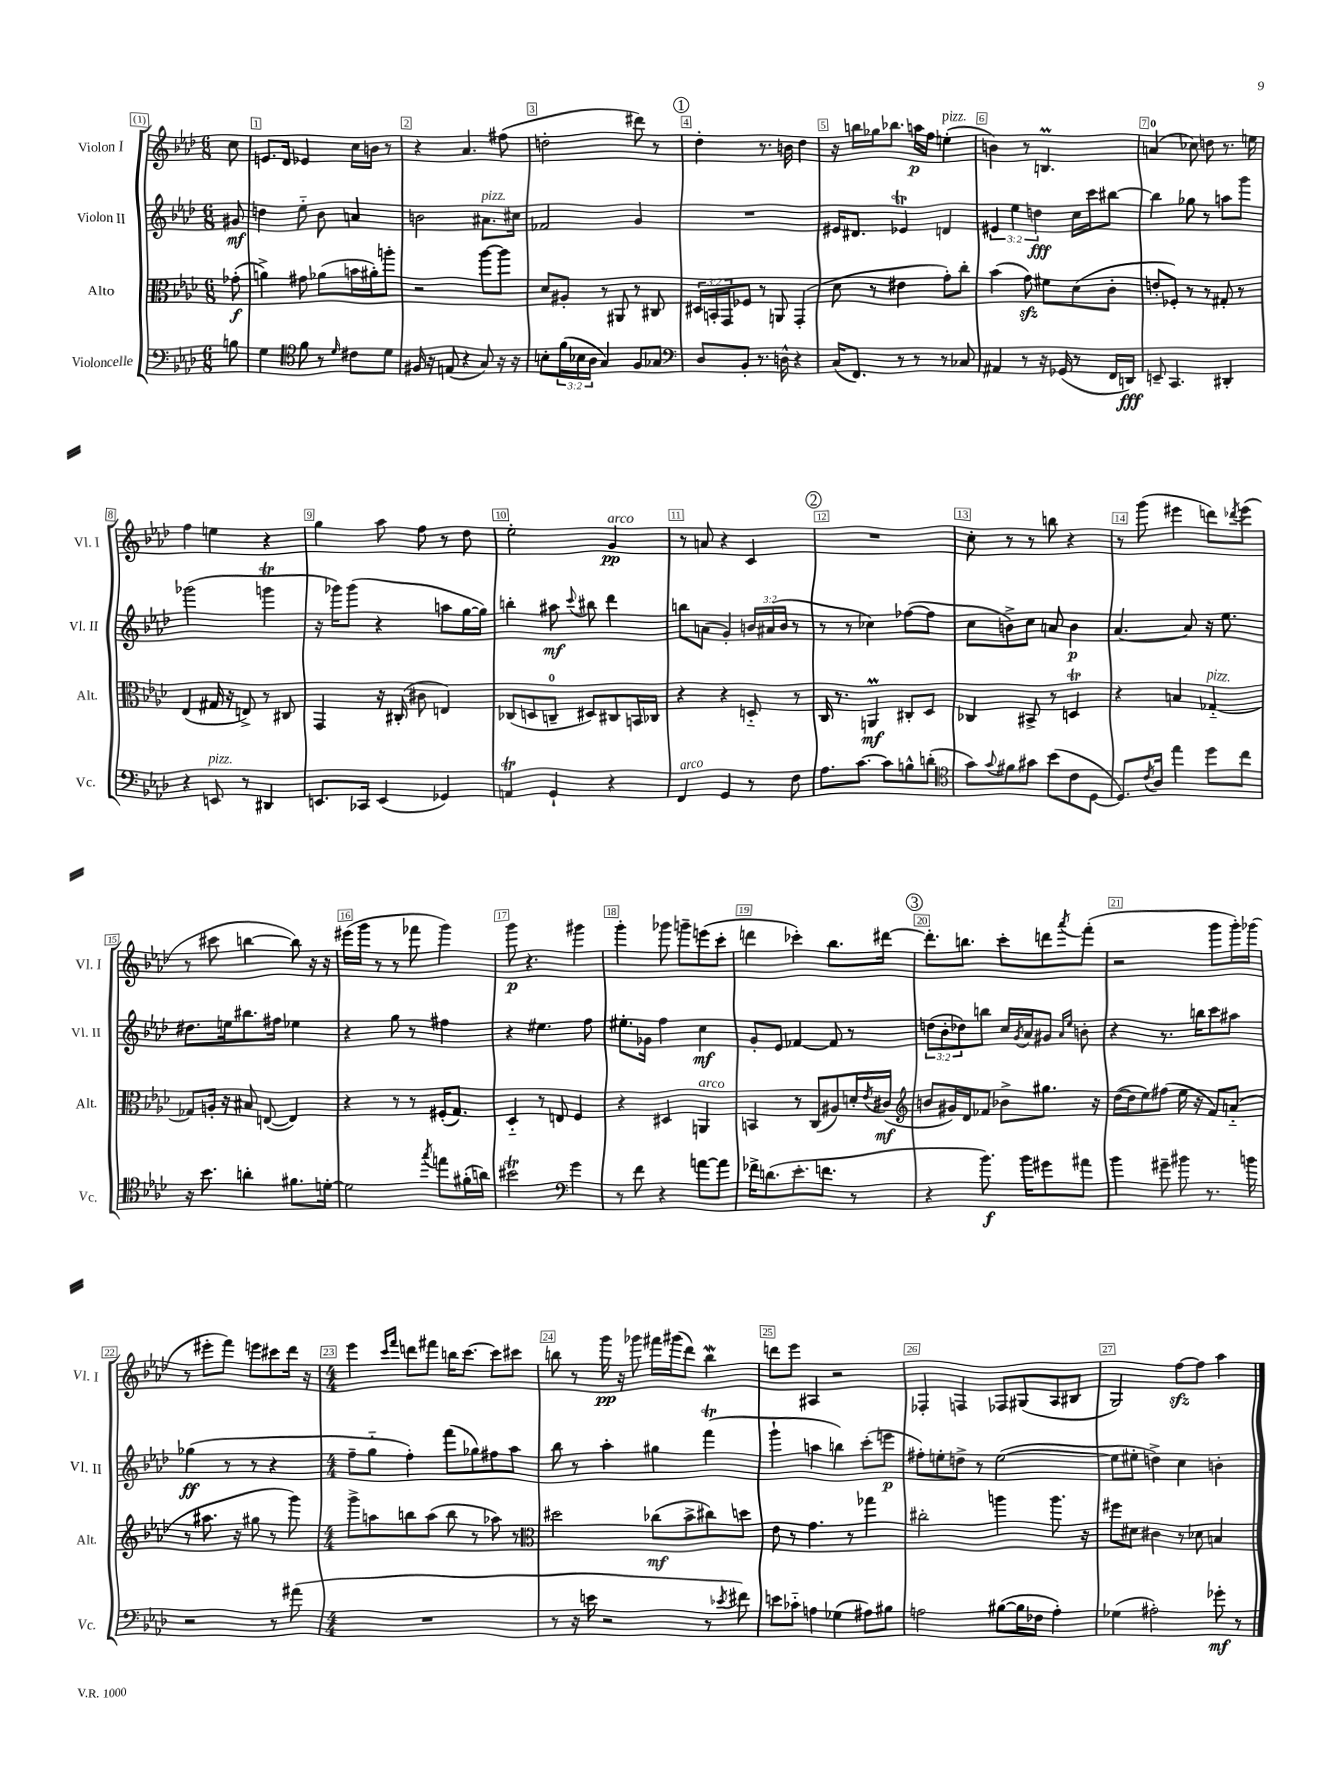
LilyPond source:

<<
\new StaffGroup <<
\new Staff = "s0" \with { instrumentName = "Violon I" shortInstrumentName = "Vl. I" } {
    \clef treble \key aes \major \numericTimeSignature \time 6/8 \partial 8
    c''8 |
    e'8. des'16 ees'4 c''16 b'16 r8 |
    r4 aes'4. fis''8( |
    d''2-. dis'''8) r8 |
    \mark \markup { \circle "1" } des''4-. r8. b'16 des''4 |
    r16 b''16 ges''16 bes''8. a''16\p f''16 e''4-.^\markup { \italic "pizz." }( |
    b'4) r8 b4.\prall |
    a'4-0( ces''8) d''8 r8. e''16 |
    f''4 e''4 r4 |
    g''4 aes''8 f''8 r8 des''8 |
    ees''2-. g'4\pp^\markup { \italic "arco" } |
    r8 a'8 r4 c'4 |
    \mark \markup { \circle "2" } R2. |
    c''8-. r8 r8 b''8 r4 |
    r8 g'''8( eis'''4 d'''8) \acciaccatura { des'''8 } eis'''8( |
    r8 cis'''8 b''4~ b''8) r16 r16 |
    eis'''16( g'''16 r8 r8 fes'''8 g'''4) |
    g'''8\p r4. gis'''4 |
    g'''4-. ges'''8 g'''8-- e'''8( c'''8-. |
    d'''4 ces'''4-.) bes''8. dis'''16~ |
    \mark \markup { \circle "3" } dis'''8.-. b''8. c'''8-. d'''8 \acciaccatura { aes'''8 } f'''8-.( |
    r2 g'''8 g'''16-.) ges'''16( |
    r8 eis'''8-. f'''8) e'''8 cis'''8 des'''16 r16 |
    \numericTimeSignature \time 4/4 ees'''4 \grace { c'''16 f'''16 } d'''8 fis'''8 b''16 c'''8.~ c'''8 cis'''8 |
    b''8 r8 g'''16\pp r16 ges'''8 fis'''16 gis'''16( des'''8) b''4\mordent |
    d'''8 ees'''8 ais4 r2 |
    fes4-. f4 fes8 gis8( aes8 bis8 |
    g2) f''8~\sfz f''8 aes''4 \bar "|." |
}
\new Staff = "s1" \with { instrumentName = "Violon II" shortInstrumentName = "Vl. II" } {
    \clef treble \key aes \major \numericTimeSignature \time 6/8 \override Staff.TupletNumber.text = #tuplet-number::calc-fraction-text \partial 8
    gis'8\mf |
    d''4 ees''8-_ bes'8 a'4 |
    b'2 ais'8.^\markup { \italic "pizz." } cis''16 |
    fes'2 g'4 |
    \mark \markup { \circle "1" } R2. |
    eis'16 dis'8. ees'4\trill d'4 |
    \tuplet 3/2 { eis'4 ees''4 d''4\fff } c''16 c'''16 bis''8~ |
    bis''4 ges''8 r8 a''8 g'''8 |
    ges'''2( g'''4\trill |
    r16 ges'''16) ges'''8( r4 a''8 g''16~ g''16) |
    b''4-. ais''8\mf \appoggiatura { c'''8 } bis''8 des'''4 |
    b''8 a'8( g'4-.) \tuplet 3/2 { b'16 ais'16( b'16 } r8 |
    \mark \markup { \circle "2" } r8 r8 ces''4) fes''8~( fes''8 |
    c''8 b'8->) c''8 a'8 b'4\p |
    aes'4.~ aes'8 r16 ees''8. |
    dis''8. e''16 bis''8. fis''16 ees''4 |
    r4 g''8 r8 fis''4 |
    r4 eis''4. f''8 |
    eis''8.-. ges'16 f''4 c''4\mf |
    g'8-. ees'8 fes'4~ fes'8 r8 |
    \mark \markup { \circle "3" } \tuplet 3/2 { d''8( bes'8-. des''8) } b''8 c''16 \acciaccatura { g'8 } aes'16 gis'8 \grace { aes'16 ees''16 } b'8-. |
    r4 r8. b''16 c'''8 ais''8 |
    ges''4\ff( r8 r8 r4 |
    \numericTimeSignature \time 4/4 f''8-- g''8-_ f''4-.) f'''8( ges''8) fis''8 aes''8 |
    bes''8 r8 aes''4-. gis''4 f'''4\trill( |
    g'''4-! a''4 b''4) c'''8-.( e'''8\p |
    fis''8-.) e''8-. d''8-> r8 e''2~( |
    e''8 eis''8-. d''4->) c''4 b'4-. \bar "|." |
}
\new Staff = "s2" \with { instrumentName = "Alto" shortInstrumentName = "Alt." } {
    \clef alto \key aes \major \numericTimeSignature \time 6/8 \override Staff.TupletNumber.text = #tuplet-number::calc-fraction-text \partial 8
    ges'8-.\f( |
    a'4->) gis'8 aes'8( b'16 ais'16-.) a''8-. |
    r2 aes''8~ aes''8 |
    des'8 ais8-. r8 ais,8 r8 cis8 |
    \mark \markup { \circle "1" } \tuplet 3/2 { dis16 b,16-. g,16 } fes8 r8 a,8 g,4-.( |
    des'8 r8 eis'4 g'8-.) c''8-. |
    bes'4( g'8\sfz) fis'8 des'8( c'8-. |
    e'8-. fes8-.) r8 r8 gis8-. r8 |
    ees4( gis16 r16 e8->) r8 cis8 |
    g,4 r16 cis16-.( cis'8 e4) |
    ces8( d8 c8-0-- dis8) cis8 b,16 ces16 |
    r4 r4 d8-_ r8 |
    \mark \markup { \circle "2" } c16 r8. a,4\prall\mf cis8-. des8 |
    ces4 bis,8-> r8 d4\trill |
    r4 b4 ges4~-_^\markup { \italic "pizz." } |
    ges8 a16-. r16 bis8 e8~( e4) |
    r4 r8 r8 fis16-.( g8.) |
    des4-_ r8 e8 f4 |
    r4 dis4 a,4^\markup { \italic "arco" } |
    b,4 r8 c8( ais8) d'16-. \acciaccatura { ees'8 } cis'16\mf( |
    \mark \markup { \circle "3" } \clef treble b'8 gis'16) des'16 fes'8 bes'8-> gis''8. r16 |
    des''16~( des''16 ees''8) fis''8( ees''16 r16 f'8) a'8-_( |
    r8 ais''8. r16 gis''8 r8 g'''8) |
    \numericTimeSignature \time 4/4 g'''8-> a''8 b''8 a''8( b''8 r8 aes''8) r8 |
    \clef alto dis''2 ces''8\mf( bes'8-> cis''8) d''8 |
    ees'8 r8 g'4. r8 ges''4 |
    cis''2-. a''4 a''8. r16 |
    fis''8 dis'8 cis'4 r8 des'8 b4 \bar "|." |
}
\new Staff = "s3" \with { instrumentName = "Violoncelle" shortInstrumentName = "Vc." } {
    \clef bass \key aes \major \numericTimeSignature \time 6/8 \override Staff.TupletNumber.text = #tuplet-number::calc-fraction-text \partial 8
    b8 |
    g4 \clef tenor f'8 r8 \grace { des'16 } cis'8 des'8 |
    fis16 r16 e8( r4 g8) r16 r16 |
    b8-. \tuplet 3/2 { f'16( bes16 aes16 } g4) f8 ges8 |
    \mark \markup { \circle "1" } \clef bass des8 bes,8-. r8. d16-^ r4 |
    c16( f,8.) r8 r8 r8 ces8 |
    ais,4 r8 r16 ges,16( r8 f,16 d,16\fff) |
    e,8-- c,4. dis,4-. |
    r4 e,8^\markup { \italic "pizz." } r8 dis,4 |
    e,8. ces,16 e,4( ges,4) |
    a,4\trill g,4-! r4 |
    f,4^\markup { \italic "arco" } g,4 r8 f8 |
    \mark \markup { \circle "2" } aes8. c'8.~ c'8 b8-^ d'8-.( |
    \clef tenor g'8) \appoggiatura { g'8 } fis'8 gis'8 bes'8( c'8 des8~ |
    des8.) \acciaccatura { c'8 } aes16 ees''4 des''8 c''8 |
    r16 bes'8. a'4-. fis'8. d'16~-. |
    d'2 \acciaccatura { g''8 } e''8 fis'16-.( a'16) |
    bis'2\trill \clef bass g'4 |
    r8 f'8 r4 a'8~ a'8 |
    fes'16-> d'8.( ees'8.-. f'8. r8 |
    \mark \markup { \circle "3" } r4 bes'8.\f) bes'16 gis'8 ais'8 |
    bes'4 gis'8-- bis'8 r8. b'16 |
    r2 r8 ais'8( |
    \numericTimeSignature \time 4/4 R1 |
    r8 r16 e'16 r2 r8 \acciaccatura { ees'8 } fis'8) |
    e'8 ces'8-_ a4 ges4( ais8) bis8 |
    a2 bis8~( bis16 fes16 a4-.) |
    ges4( ais2-.) ges'8-.\mf r8 \bar "|." |
}
>>
>>
\layout { \context { \Score \override BarNumber.break-visibility = ##(#f #t #t) barNumberVisibility = #all-bar-numbers-visible \override BarNumber.stencil = #(make-stencil-boxer 0.1 0.3 ly:text-interface::print) } }
